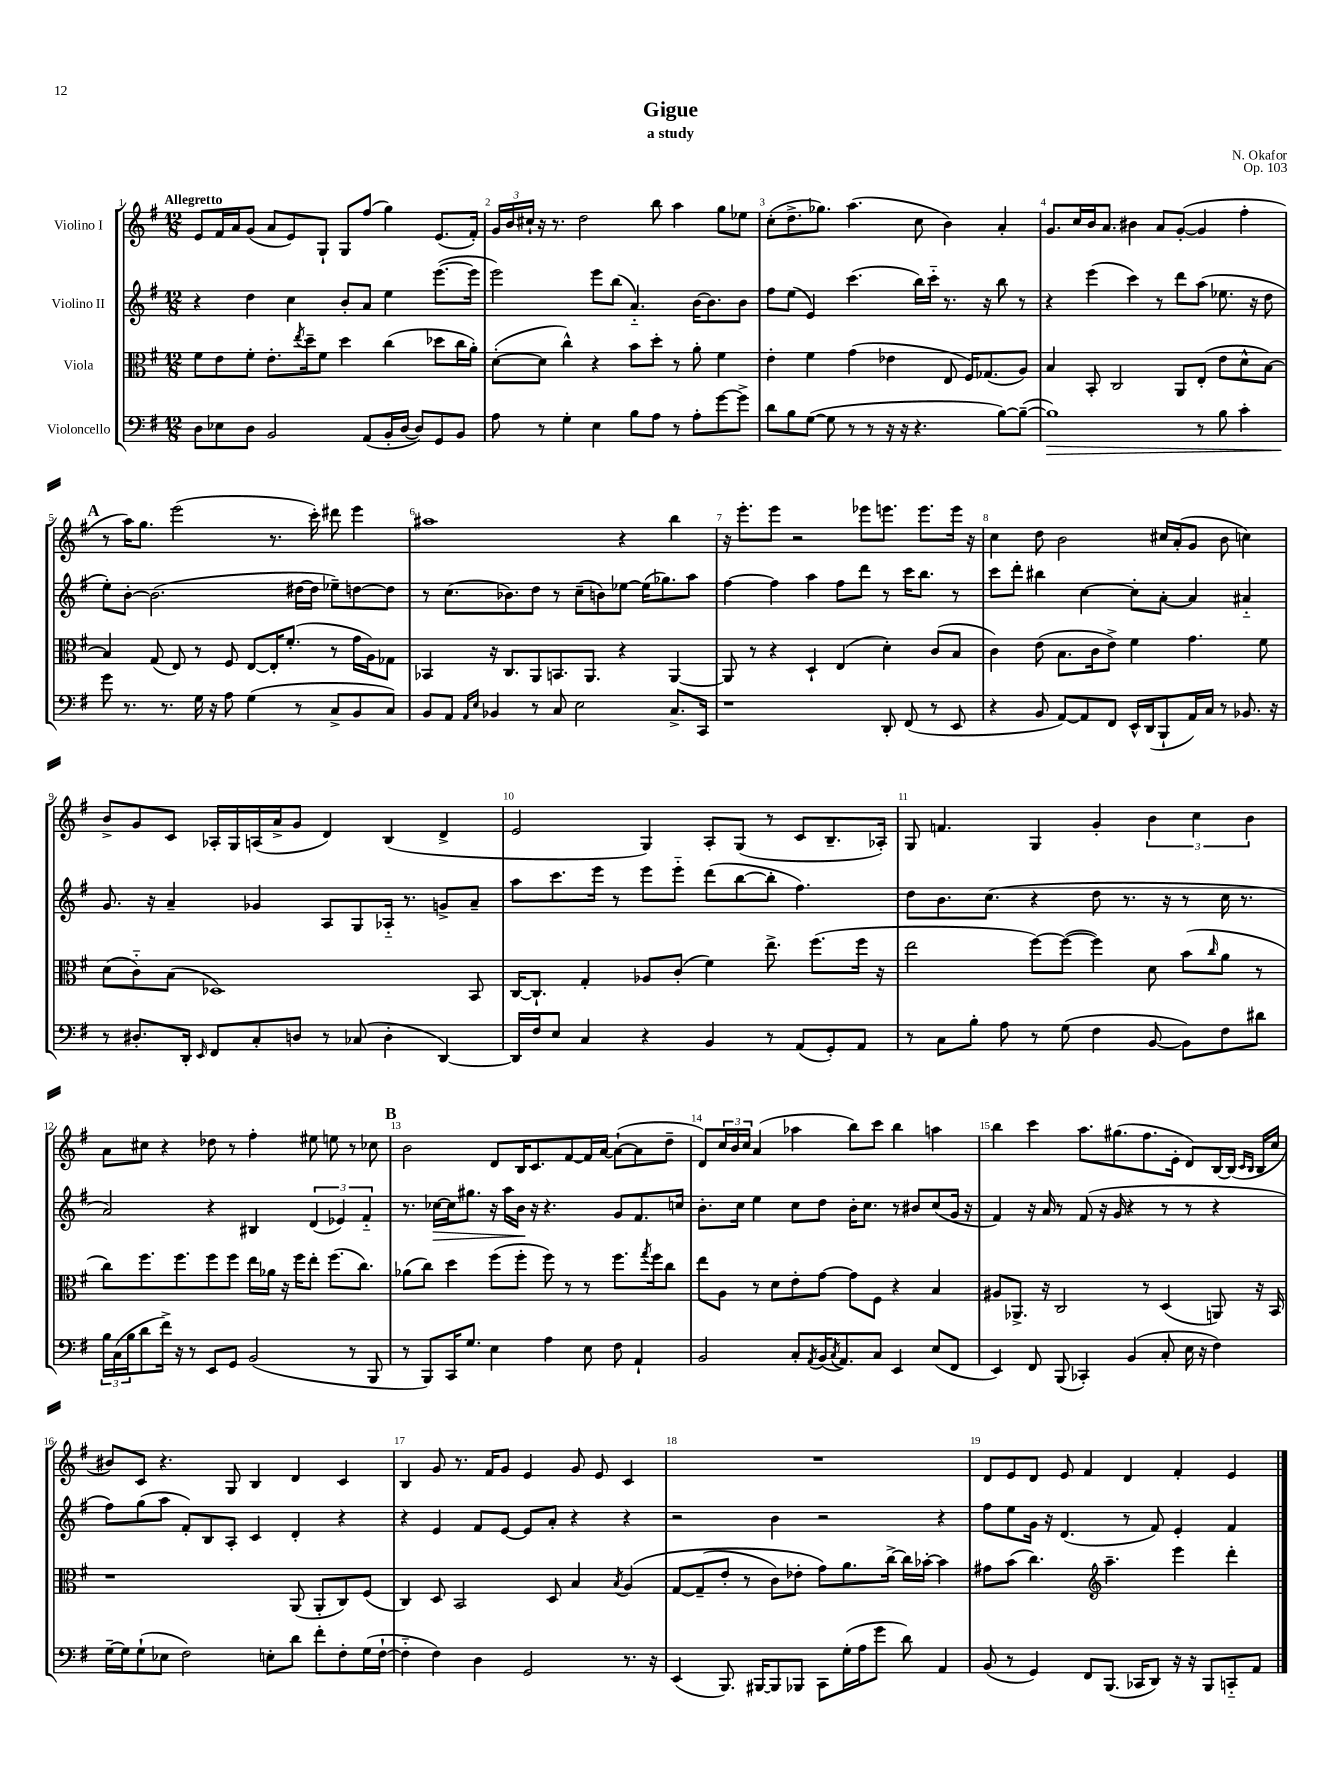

**kern	**kern	**kern	**kern
*staff4	*staff3	*staff2	*staff1
*clefF4	*clefC3	*clefG2	*clefG2
*k[f#]	*k[f#]	*k[f#]	*k[f#]
*M12/8	*M12/8	*M12/8	*M12/8
8D\L	8f#\L	4r	8e/L
8E-\	8e\	.	16f#/L
.	.	.	16a/J
8D\J	8f#'\J	4dd\	(8g/J
2BB/	8.e'\L	.	8a/L
.	.	4cc\	8e/)
.	8qee/	.	.
.	16dd~\k	.	.
.	8f#\J	.	8G`/J
.	4dd\	8b'/L	8G/L
(8AA/L	.	8a/J	(8ff#/J
16BB'/L	(4cc\	4ee\	4gg\)
[16D/JJ	.	.	.
8D/]L)	.	.	.
8GG/	8dd-\L	([8.eee\L	(8.e/L
8BB/J	16cc\L	.	.
.	16a'\JJ)	16eee\]Jk	16f#'/Jk)
=	=	=	=
8A\	([8d'\L	2eee\)	24g/LL
.	.	.	24b/
.	.	.	24cc#`/JJ
8r	8d\]J	.	16r
.	.	.	8.r
4G'\	4cc^^\)	.	.
.	.	.	2dd\
4E\	4r	8eee\L	.
.	.	(8bb\J	.
8B\L	8b\L	4.a'~/)	.
8A\J	8dd'\J	.	8bb\
8r	8r	.	4aa\
8A'\L	8a'\	[16b\LK	.
.	.	8.b\]	.
[8g\	4f#\	.	8gg\L
8g^\]J	.	8b\J	8ee-\J
=	=	=	=
8d\L	4e'\	8ff#\L	(8cc'\L
8B\	.	(8ee\J	8.dd^\
([8G\J	4f#\	4e/)	.
.	.	.	8.gg-\J)
8G\]	.	.	.
8r	(4g\	(4.ccc\	(4.aa\
8r	.	.	.
16r	4e-\	.	.
16r	.	.	.
4.r	.	16bb\LL)	8cc\
.	.	16ccc'~\JJ	.
.	8E/	8.r	4b\)
.	16F#/LK)	.	.
.	(8.G-/	16r	.
[8B\L)	.	8bb\	4a'/
(8B~\_J	8A/J)	8r	.
=	=	=	=
1B])	4B/	4r	8.g/L
.	.	.	16cc/L
.	8BB'/	(4eee\	16b/J
.	.	.	8.a/J
.	2C/	.	.
.	.	4ccc\)	4b#\
.	.	8r	8a/L
.	8AA/L	8ddd\L	([8g'/J
8r	(8E'/J	(8aa\J	4g/]
8B\	8e\L	8.ee-\	.
4c'\	8d^^\	.	4ff#'\
.	.	16r	.
.	[8B\J)	8dd\	.
=	=	=	=
8g\	4B/]	8ee'\L)	8r
8.r	.	[8b'\J	16aa\LK)
.	.	.	8.gg\J
.	(8G/	(2.b\]	.
8.r	.	.	.
.	8E/)	.	(2eee\
16G\	8r	.	.
16r	.	.	.
8A\	8F#/	.	.
(4G\	[8E/L	.	.
.	16E'/]K	.	8.r
.	(8.f#'/J	.	.
8r	.	[16dd#\LL	.
.	.	16dd#\]JJ	16ccc'\)
8C^/L	8r	8ee-~\L)	8ddd#\
8BB/	16g\LL	[8dd\	4eee\
.	16A\J)	.	.
8C/J)	8G-\J	8dd\]J	.
=	=	=	=
8BB/L	4BB-/	8r	1aa#
8AA/J	.	(8.cc\L	.
16qqAA/LL	.	.	.
16qqE/JJ	.	.	.
4BB-/	16r	.	.
.	8.C/L	8.b-\)	.
8r	8AA/	8dd\J	.
8C/	8.BB/	8r	.
2E\	.	(8cc~\L	.
.	8.AA/J	.	.
.	.	8b\)	.
.	4r	[8ee-\J	4r
.	.	(16ee-\]LK	.
.	.	8.gg-\)	.
8.C^/L	[4AA/	.	4bb\
.	.	8aa\J	.
16CC/Jk	.	.	.
=	=	=	=
1r	8AA/]	[4ff#\	16r
.	.	.	8.eee'\L
.	8r	.	.
.	4r	4ff#\]	8eee\J
.	.	.	2r
.	4D`/	4aa\	.
.	(4E/	8ff#\L	.
.	.	8ddd\J	8eee-\L
8DD'/	4d'\)	8r	8.eee\J
(8FF#/	.	16ccc\LK	.
.	.	8.bb\J	8.eee\L
8r	(8c/L	.	.
8EE/	8B/J	8r	16eee\Jk
.	.	.	16r
=	=	=	=
4r	4c\)	8ccc\L	4cc\
.	.	8ddd'\J	.
8BB/	(8e\	4bb#\	8dd\
[8AA/L)	8.B\L	.	2b\
8AA/]	.	[4cc\	.
.	16c\k	.	.
8FF#/J	8e^\J)	.	.
16EE^^/LL	4f#\	8cc'\]L	.
(16DD/J	.	.	.
8BBB`/	.	[8a'\J	16cc#/LL
.	.	.	(16a'/J
16AA/L)	4.g\	4a/]	8g/J
16C/JJ	.	.	.
8r	.	.	8b\
8.BB-/	.	4a#'~/	4cc\)
.	8f#\	.	.
16r	.	.	.
=	=	=	=
8r	(8d\L	8.g/	8b^/L
8.D#'/L	8c'~\)	.	8g/
.	.	16r	.
.	(8B\J	4a~/	8c/J
16DD'/Jk	.	.	.
16qqEE/	.	.	.
8FF#/L	1D-)	.	16A-'/LL
.	.	.	16G/
8C'/	.	4g-/	(16A/
.	.	.	16a^/J
8D/J	.	.	8g/J
8r	.	8A/L	4d/)
(8C-/	.	8G/	.
4D'\	.	16A-'~/Jk	(4B/
.	.	8.r	.
[4DD/)	.	8g^/L	4d^/
.	8BB/	8a~/J	.
=	=	=	=
16DD/]LL	[16C/LK	8aa\L	2e/
16F#/J	8.C`/]J	.	.
8E/J	.	8.ccc\	.
4C/	4G'/	.	.
.	.	16eee\Jk	.
.	.	8r	.
4r	8A-/L	8eee\L	4G/)
.	(8c'/J	8eee'~\J	.
4BB/	4f#\)	(8ddd\L	8A'/L
.	.	[8bb\	(8G/J
8r	8.ee^\	8bb'\]J	8r
(8AA/L	.	4.ff#\)	8c/L
.	(8.ff#\L	.	.
8GG'/)	.	.	8.B~/
8AA/J	16ff#\Jk	.	.
.	16r	.	16A-'/Jk)
=	=	=	=
8r	2ee\	8dd\L	8G/
8C\L	.	8.b\	4.f/
8B'\J	.	.	.
.	.	(8.cc\J	.
8A\	.	.	.
8r	[8ff#\L)	4r	4G/
(8G\	(8ff#\_J	.	.
4F#\	4ff#\])	8dd\	4g'/
.	.	8.r	.
[8BB/	8d\	.	6b\
.	.	16r	.
8BB\]L)	(8b\L	8r	.
.	.	.	6cc\
.	16qqcc/	.	.
8F#\	8a\J	16cc\	.
.	.	8.r	.
.	.	.	6b\
8d#\J	8r	.	.
=	=	=	=
24B\LL	8cc\L)	2a/)	8a\L
(24C\	.	.	.
24B\J	.	.	.
8d\	8.ff#\	.	8cc#\J
16f#^\Jk)	.	.	4r
16r	8.ff#\	.	.
8r	.	.	.
8EE/L	8ff#\	4r	8dd-\
8GG/J	8ff#\J	.	8r
(2BB/	16ee\LL	4B#/	4ff#'\
.	16a-\JJ	.	.
.	16r	.	.
.	16ff#\LK	.	.
.	8ee'\J	(6d/	8ee#\
.	(8.ff#\L	.	8ee\
.	.	6e-/)	.
8r	.	.	8r
.	8.cc\J)	.	.
.	.	6f#'~/	.
8BBB/	.	.	8cc-\
=	=	=	=
8r	(8a-\L	8.r	2b\
8BBB/L)	8cc\J)	.	.
.	.	[16cc-\LL	.
16CC/K	4dd\	16cc-\]J	.
8.G/J	.	8.gg#\J	.
4E\	(8ff#\L	16r	8d/L
.	.	16aa\LL	.
.	8ff#'\J	16b\JJ	16B/K
.	.	16r	8.c/
4A\	8ff#\)	4.r	.
.	8r	.	[8f#/
8E\	8r	.	16f#/]L
.	.	.	[16a/JJ
8F#\	8.ff#\L	8g/L	(8a`\_L
4AA`/	.	8.f#/	8a\]
.	8qgg/	.	.
.	16ff#\k	.	.
.	8cc\J	.	8dd~\J
.	.	16cc/Jk	.
=	=	=	=
2BB/	8ee\L	8.b'\L	8d/L)
.	8A\J	.	24cc/L
.	.	.	24b/
.	.	16cc\Jk	.
.	.	.	24cc/JJ
.	8r	4ee\	(4a/
.	8d\L	.	.
8C'/L	8e'\	8cc\L	4aa-\
8qAA/	.	.	.
(16BB/K	[8g\J	8dd\J	.
8qC/	.	.	.
8.AA/)	.	.	.
.	8g\]L	16b'\LK	8bb\L)
.	.	8.cc\J	.
8C/J	8F#\J	.	8ccc\J
4EE/	4r	8r	4bb\
.	.	8b#/L	.
(8E/L	4B/	(8cc/	4aa\
8FF#/J	.	16g/Jk	.
.	.	16r	.
=	=	=	=
4EE/)	8A#/L	4f#/)	4bb\
.	8.AA-^/J	.	.
8FF#/	.	16r	4ccc\
.	16r	16a/	.
(8BBB/	2C/	8r	.
4CC-'/)	.	(8f#/	8.aa\L
.	.	16r	.
.	.	16g/	(8.gg#\
(4BB/	.	4r	.
.	8r	.	8.ff#\
8C'/	(4D/	8r	.
.	.	.	16e'\Jk
16E\	.	8r	8d/L)
16r	.	.	.
4F#\)	8AA/)	4r	[16B/L
.	.	.	(16B/]JJ
.	.	.	16qqc/LL
.	.	.	16qqB/JJ
.	16r	.	16B/LL
.	16BB/	.	16cc/JJ
=	=	=	=
[16G~\LL	1r	8ff#\L)	8b#/L)
16G\]J	.	.	.
(8G`\	.	(8gg\	8c/J
8E-\J	.	8aa\J	4.r
2F#\)	.	8f#'/L)	.
.	.	8B/	.
.	.	8A'/J	8G/
.	.	4c/	4B/
8E'\L	.	.	.
8d\J	(8AA/	4d'/	4d/
8f#'\L	8AA'/L	.	.
8F#'\	8C/)	4r	4c/
(16G\L	(8F#/J	.	.
[16F#`\JJ	.	.	.
=	=	=	=
4F#'~\]	4C/)	4r	4B/
4F#\)	8D/	4e/	8g/
.	2BB/	.	8.r
4D\	.	8f#/L	.
.	.	.	16f#/LK
.	.	[8e/J	8g/J
2GG/	.	8e/]L	4e/
.	8D/	8a'/J	.
.	4B/	4r	8g/
.	.	.	8e/
.	8qB/	.	.
8.r	&(4A/	4r	4c/
16r	.	.	.
=	=	=	=
(4EE/	[8G/L	2r	1.r
.	(8G~/]	.	.
8.BBB/)	8e'/J	.	.
.	8r	.	.
[16BBB#/LK	.	.	.
8BBB#/]	8c\L)	4b\	.
8BBB-/J	8e-'\J	.	.
8CC\L	8g\L&)	2r	.
(16G'\L	8.a\	.	.
16A\J	.	.	.
8g\J	.	.	.
.	[16cc^\Jk	.	.
8d\)	16cc\]LL	.	.
.	[16b-'\JJ	.	.
4AA/	4b-\]	4r	.
=	=	=	=
(8BB/	8g#\L	8ff#\L	8d/L
8r	(8b\J	8ee\	8e/
4GG/)	4.cc\)	16g\Jk	8d/J
.	.	16r	.
.	.	(4.d/	8e/
8FF#/L	.	.	4f#/
*	*clefG2	*	*
(8.BBB/J	4.aa~\	.	.
.	.	8r	4d/
16CC-/LK	.	.	.
8DD/J)	.	8f#/)	.
16r	4eee\	4e'/	4f#'/
16r	.	.	.
8BBB/L	.	.	.
8CC'~/	4ddd'\	4f#/	4e/
8AA/J	.	.	.
==	==	==	==
*-	*-	*-	*-
